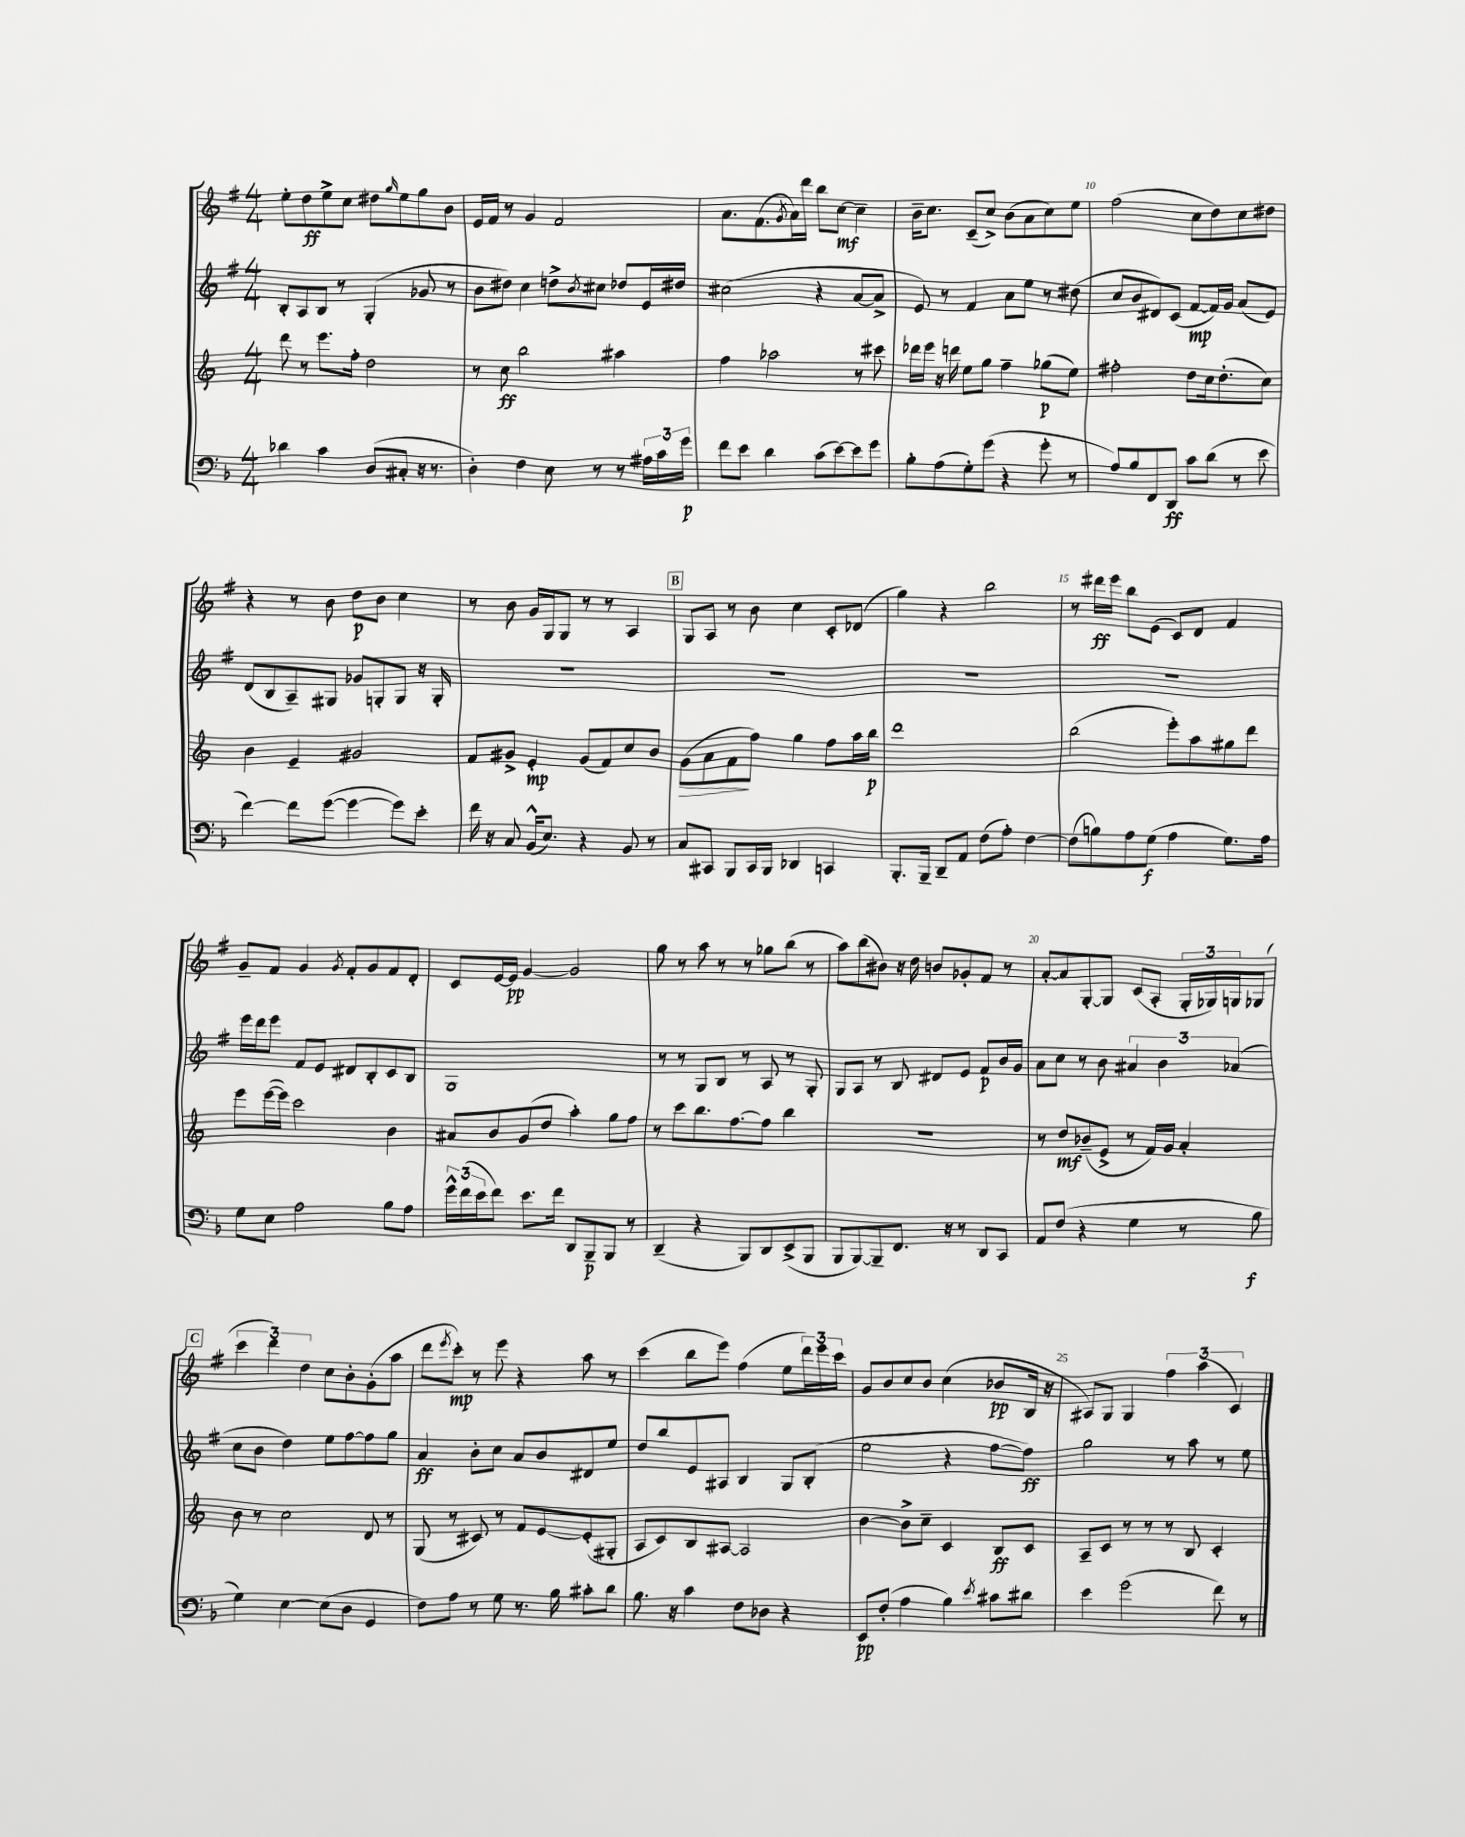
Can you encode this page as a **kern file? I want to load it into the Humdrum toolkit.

**kern	**kern	**kern	**kern
*staff4	*staff3	*staff2	*staff1
*clefF4	*clefG2	*clefG2	*clefG2
*k[b-]	*k[]	*k[f#]	*k[f#]
*M4/4	*M4/4	*M4/4	*M4/4
4d-	8ddd	8B'	8ee'
.	8r	8A	8dd
4c	8.eee	8B	8ee^
.	.	8r	8cc
.	16ff'	.	.
(8D	2dd	(4G'	8dd#
.	.	.	16qqgg
8C#'	.	.	8ee
16r	.	8g-	8gg
8.r	.	.	.
.	.	8r	8b
=	=	=	=
4D')	8r	8b	16e
.	.	.	16f#
.	8cc	8dd#)	8r
4F	2bb	4cc	4g
8E	.	8dd^	2f#
.	.	8qb	.
8r	.	8cc#	.
8r	4aa#	8dd-	.
24A#	.	16e	.
24c	.	.	.
.	.	16dd#	.
24g	.	.	.
=	=	=	=
8f	4ff	(2cc#	8.a
8e	.	.	.
.	.	.	(8.f#
4d	2aa-	.	.
.	.	.	8qg
.	.	.	16a)
.	.	.	16ddd
(8c	.	4r	8bb
[8e)	.	.	[8cc
8e]	8r	[8a	4cc~]
8g	8ccc#	8a^]	.
=	=	=	=
8B-'	16ddd-	8e)	16b~
.	16eee	.	8.cc
(8A	16r	8r	.
.	16ddd	.	.
8G')	8ee	4f#	(8c~
(8g	8gg	.	8cc^)
4r	4ff~	8a	(8b
.	.	8ee	8a
8g'	(8gg-	8r	8cc)
8r	8ee)	(8dd#	8ee
=	=	=	=
8A)	2ff#'	8cc	(2ff#
8B-	.	8b	.
8FF	.	8d#)	.
8DD	.	(8c	.
8c	8dd	[8f#	8cc
(8d	16cc	16f#])	8dd)
.	(8.dd'	16g	.
8r	.	(8a	8cc
8e	8cc)	8e)	8dd#
=	=	=	=
[4f)	4b	(8d	4r
.	.	8B	.
8f]	4e~	8A~)	8r
([8g	.	8G#	8b
4g_	2g#	8g-	8dd
.	.	8G'	8b
8g])	.	8G	4cc
8e'	.	16r	.
.	.	16G'	.
=	=	=	=
16f	8f	1r	8r
16r	.	.	.
8C	8g#^	.	8b
(16BB-^^	4e'	.	16g
8.E)	.	.	16G
.	.	.	8G
4r	(8g#	.	8r
.	8f)	.	8r
8BB-	8cc	.	4A
8r	8b	.	.
=	=	=	=
8C	(8g	1r	8G
8CC#	8a	.	8A
8BBB-	8f	.	8r
16CC#	8ff)	.	8b
16BBB-	.	.	.
4DD-	4gg	.	4cc
4CC	8ff	.	8c'
.	16aa	.	(8d-
.	16bb	.	.
=	=	=	=
8.BBB-'	1ddd	1r	4gg)
16BBB-~	.	.	.
8DD~	.	.	4r
8AA	.	.	.
(8F	.	.	2bb
8A')	.	.	.
[4F	.	.	.
=	=	=	=
(8F]	(2bb	1r	8r
8B)	.	.	16ddd#
.	.	.	16eee
8A	.	.	8bb
(8G	.	.	(8e
4A	8eee')	.	8c)
.	8aa	.	8d
8.G)	8gg#	.	4f#
.	8ddd	.	.
16A	.	.	.
=	=	=	=
8G	8eee	16eee	8g~
.	.	16ddd	.
8E	([16eee	8eee	8f#
.	16eee])	.	.
2A	2ccc	8f#	4g
.	.	8e	.
.	.	.	8qg
.	.	8d#	8f#'
.	.	8B'	8g
8B-	4b	8c	8f#
8A	.	8B	8d'
=	=	=	=
24g^^	8a#	1G	8c
(24f	.	.	.
24e	.	.	.
8f)	8b	.	[16e
.	.	.	16e]
8.e	(8g	.	[4g
.	8dd	.	.
16f	.	.	.
8DD	4aa')	.	2g]
8BBB-~	.	.	.
8BBB-	8gg	.	.
8r	8ff	.	.
=	=	=	=
(4DD~	8r	8r	8gg
.	8ccc	8r	8r
4r	8.bb	8G	8aa
.	.	8B	8r
.	[8.ff	.	.
8BBB-)	.	8r	8r
8DD	8ff]	8A	8gg-
(8EE^	4bb	8r	(8bb
8BBB-	.	8G'	8r
=	=	=	=
8BBB-	1r	8G	8aa)
[8BBB-)	.	8A	(8bb
8BBB-~]	.	8r	8b#)
8.FF	.	8B	16r
.	.	.	16dd
.	.	8d#	8b
16r	.	.	.
8r	.	8e	8g-'
8DD	.	8f#	8f#
8CC	.	16b	8r
.	.	16g	.
=	=	=	=
8AA	8r	8a	[8a'
(8F	8dd	8cc	8a]
4r	(8b-~	8r	[8G'
.	8e^	8b	8G]
4G	8r	6a#	(8c
.	16f)	.	8A'
.	.	6b	.
.	16g	.	.
8r	4a'	.	24G'
.	.	.	24G-)
.	.	(6a-	24G
8B-	.	.	(8G-
=	=	=	=
4G)	8b	8cc	6ccc
.	8r	8b	.
.	.	.	6ddd)
[4E	2cc	4dd)	.
.	.	.	6dd
(8E]	.	8ee	8cc
8D	.	[8ff#	8b'
4GG	8d	8ff#]	(8g'
.	8r	8gg	8aa
=	=	=	=
8F)	(8G	4a	8ddd
.	.	.	8qeee
8A	8r	.	8ccc')
8r	8c#)	8b'	8r
8G	8r	8cc	8eee
8.r	8f	8a	4r
.	[8e	8b	.
16B-	.	.	.
8c#'	(8e']	8d#	8aa
8d	8G#'	8ee	8r
=	=	=	=
8.B-	8A	8dd	(4ccc
.	8c)	8bb	.
16r	.	.	.
4c	8B	8e	8bb
.	[8A#	8A#	8eee)
8F	2A#]	4B	(4ff#
8D-	.	.	.
4r	.	8G	8ee
.	.	(8B'	24ddd)
.	.	.	24eee
.	.	.	24ccc
=	=	=	=
8EE	[4b	2ee	8g
(8F'	.	.	8b
4A	8b^]	.	8cc
.	8cc~	.	8b
4B-)	4c	4r	(4cc
8qe	.	.	.
8c#	8B	[8ff#	8b-
8d#	8c	8ff#])	16B
.	.	.	16r
=	=	=	=
4e	8A~	2gg	8A#)
.	8c	.	8G
(2g	8r	.	4G
.	8r	.	.
.	8r	8r	6ff#
.	8B	8aa	.
.	.	.	(6aa
8f)	4c'	8r	.
.	.	.	6c)
8r	.	8ee	.
==	==	==	==
*-	*-	*-	*-
